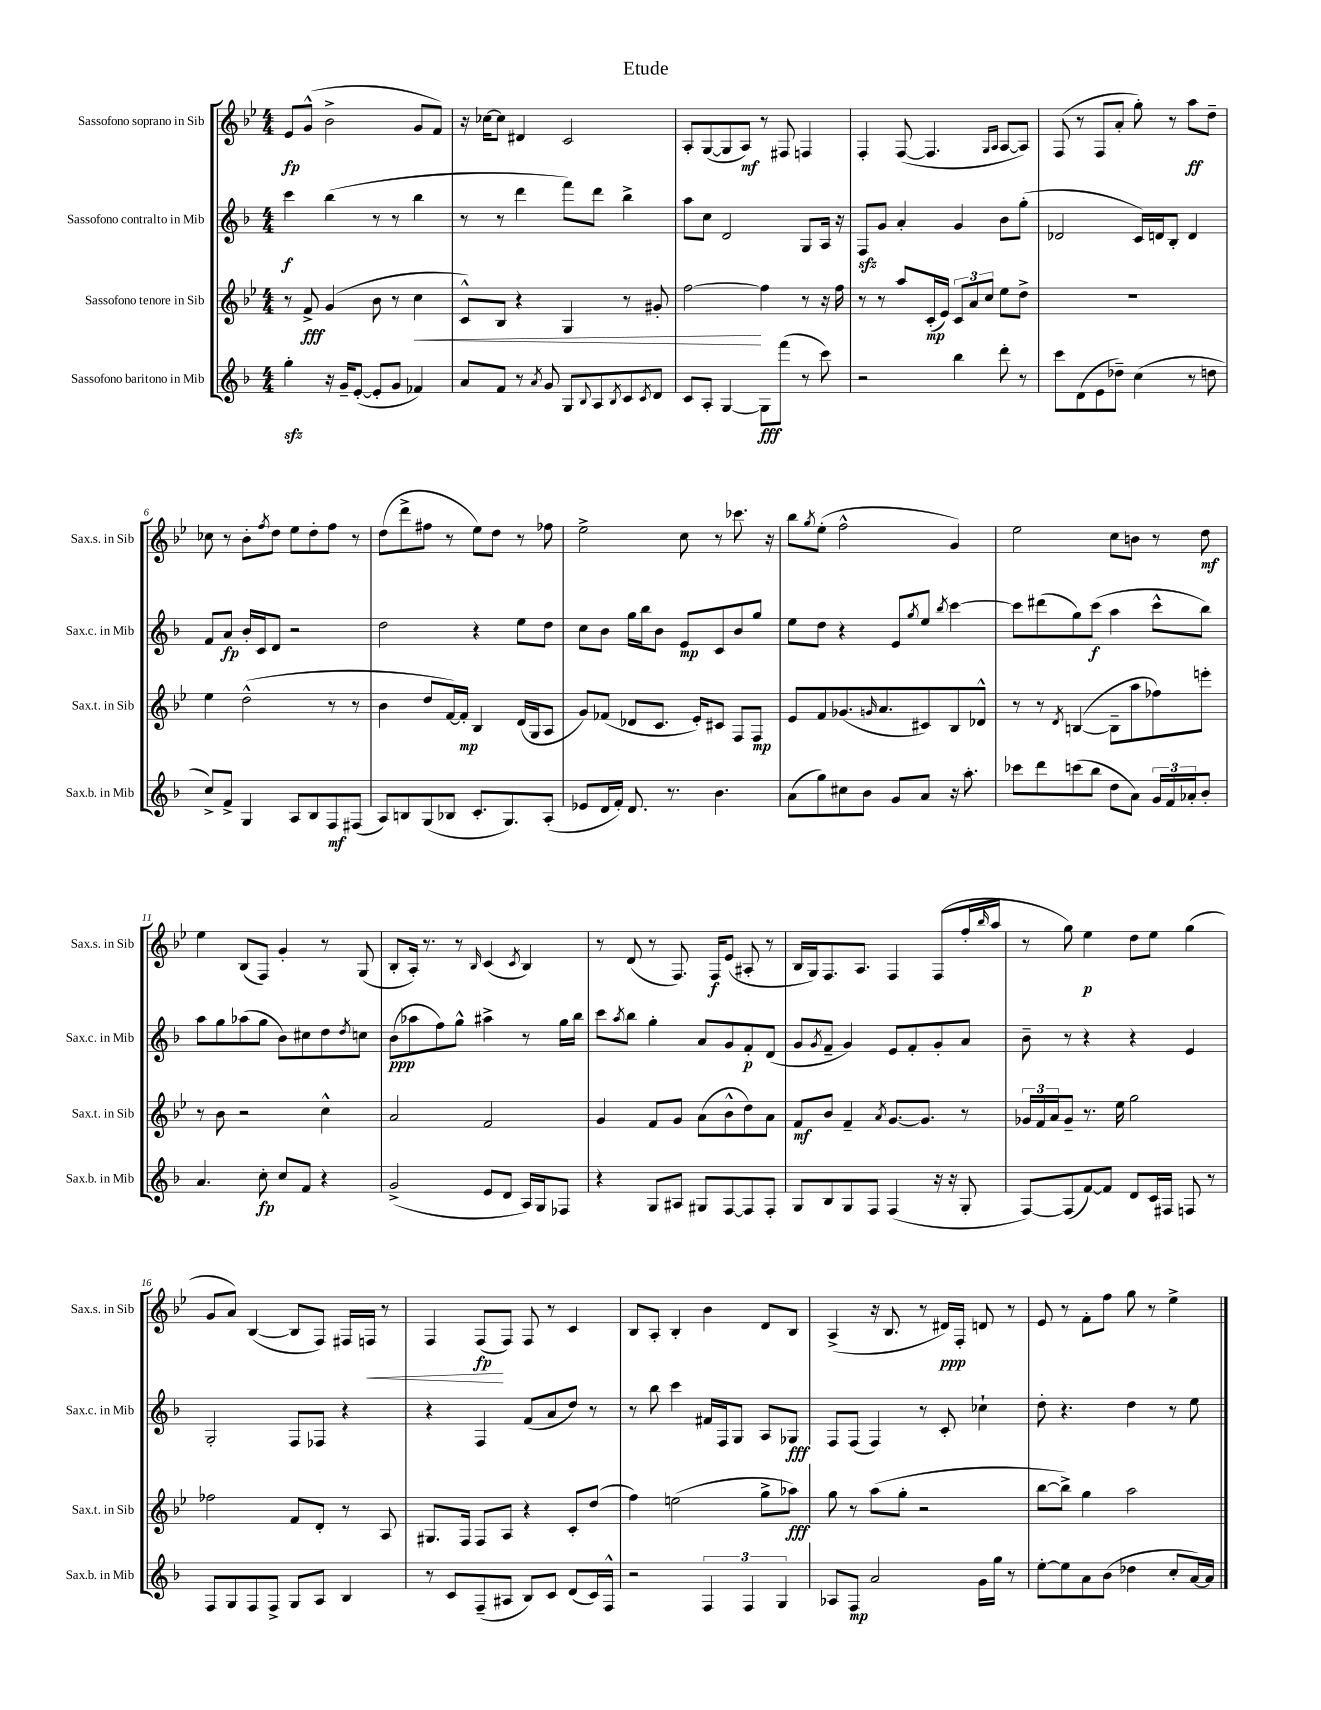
\header { title = "Etude" }
<<
\new StaffGroup <<
\new Staff = "s0" \with { instrumentName = "Sassofono soprano in Sib" shortInstrumentName = "Sax.s. in Sib" } {
    \clef treble \key bes \major \numericTimeSignature \time 4/4
    ees'8\fp g'8-^( bes'2-> g'8 f'8) |
    r16 ces''16~ ces''8 dis'4 c'2 |
    a8-. g8~( g8 a8\mf) r8 fis8 f4 |
    f4-. f8~( f4. \grace { g16 a16 } a8~ a8) |
    f8( r8 f8 a'8-. g''8-.) r8 a''8\ff d''8-- |
    ces''8 r8 bes'8-. \acciaccatura { f''8 } d''8 ees''8 d''8-. f''8 r8 |
    d''8( d'''8-> fis''8 r8 ees''8) d''8 r8 fes''8 |
    ees''2-> c''8 r8 ces'''8. r16 |
    bes''8 \acciaccatura { g''8 } ees''8-.( f''2-^ g'4) |
    ees''2 c''8 b'8 r8 d''8\mf |
    ees''4 bes8( f8) g'4-. r8 g8( |
    bes8-. a16-.) r8. r8 \grace { bes16 } c'4( \acciaccatura { c'8 } bes4) |
    r8 d'8( r8 f8.) f16\f ees'8( ais8-. r8 |
    bes16 g16) f8. a8. f4 f8( f''16-. \grace { bes''16 } a''16 |
    r8 g''8) ees''4\p d''8 ees''8 g''4( |
    g'8 a'8) bes4~( bes8 f8) fis16 f16\< r8 |
    f4 f8\fp\!( f8) f8 r8 c'4 |
    bes8 a8-. bes4-. bes'4 d'8 bes8 |
    a4->( r16 bes8. r8 dis'16\ppp) f16-. d'8 r8 |
    ees'8 r8 f'8-. f''8 g''8 r8 ees''4-> \bar "|." |
}
\new Staff = "s1" \with { instrumentName = "Sassofono contralto in Mib" shortInstrumentName = "Sax.c. in Mib" } {
    \clef treble \key f \major \numericTimeSignature \time 4/4
    c'''4\f bes''4( r8 r8 bes''4 |
    r8 r8 d'''4 f'''8) d'''8 bes''4-> |
    a''8 c''8 d'2 g8 a16 r16 |
    f8\sfz g'8 a'4-. g'4 bes'8 g''8-.( |
    des'2 c'16) d'16 bes8-. d'4 |
    f'8 a'8\fp bes'16-. c'16 d'8 r2 |
    d''2 r4 e''8 d''8 |
    c''8 bes'8 g''16 bes''16 bes'8 e'8\mp c'8 bes'8 g''8 |
    e''8 d''8 r4 e'8 \acciaccatura { g''8 } e''8 \acciaccatura { bes''8 } c'''4~ |
    c'''8 dis'''8( g''8) c'''8\f( a''4 c'''8-^ bes''8) |
    a''8 g''8 aes''8( g''8 bes'8) cis''8 d''8 \acciaccatura { d''8 } c''8 |
    bes'8\ppp( aes''8 f''8) g''8-^ ais''4-> r8 g''16 bes''16 |
    c'''8 \acciaccatura { a''8 } bes''8 g''4-. a'8 g'8 f'8-.\p d'8( |
    g'8 \acciaccatura { g'8 } f'8-- g'4) e'8 f'8-. g'8-. a'8 |
    bes'8-- r8 r4 r4 e'4 |
    g2-. f8 fes8 r4 |
    r4 f4 f'8( a'8 d''8) r8 |
    r8 bes''8 c'''4 fis'16 f16 g8 a8 ges8\fff |
    f8 f8( f4) r8 c'8-. ces''4-! |
    d''8-. r4. d''4 r8 e''8 \bar "|." |
}
\new Staff = "s2" \with { instrumentName = "Sassofono tenore in Sib" shortInstrumentName = "Sax.t. in Sib" } {
    \clef treble \key bes \major \numericTimeSignature \time 4/4
    r8 f'8->\fff g'4( bes'8 r8 c''4\< |
    c'8-^) bes8 r4 g4 r8 gis'8-. |
    f''2~\! f''4 r8 r16 f''16 |
    r8 r8 a''8 c'16-.\mp( ees'16) \tuplet 3/2 { c'8 a'8 c''8 } ees''8 d''8-> |
    R1 |
    ees''4 d''2-^( r8 r8 |
    bes'4 d''8 f'16~) f'16-.\mp bes4 d'16( g16 a8 |
    g'8) fes'8( des'8 c'8. ees'16-.) cis'8 f8 f8\mp |
    ees'8 f'8 ges'8.( \grace { g'16 } a'8. cis'8) bes8 des'8-^ |
    r8 r8 \acciaccatura { d'8 } b4~( b8-- a''8 fes''8) e'''8-. |
    r8 bes'8 r2 c''4-^ |
    a'2 f'2 |
    g'4 f'8 g'8 a'8( bes'8-^ d''8) a'8 |
    f'8\mf bes'8 f'4-- \acciaccatura { a'8 } g'8.~ g'8. r8 |
    \tuplet 3/2 { ges'16 f'16 a'16 } ges'8-- r8. ees''16 g''2 |
    fes''2 f'8 d'8-. r8 a8 |
    gis8. f16 f8 a8 r4 c'8-. d''8( |
    f''4) e''2( g''8-> aes''8\fff) |
    g''8 r8 a''8( g''8-. r2 |
    bes''8~ bes''8->) g''4 a''2 \bar "|." |
}
\new Staff = "s3" \with { instrumentName = "Sassofono baritono in Mib" shortInstrumentName = "Sax.b. in Mib" } {
    \clef treble \key f \major \numericTimeSignature \time 4/4
    g''4-.\sfz r16 g'16-- e'8~-.( e'8-. g'8 fes'4) |
    a'8 f'8 r8 \acciaccatura { a'8 } g'8 g8 \appoggiatura { bes8 } a8 \acciaccatura { bes8 } c'8 \acciaccatura { c'8 } d'8 |
    c'8 a8-. g4~ g8\fff f'''8( r8 c'''8) |
    r2 bes''4 d'''8-. r8 |
    c'''8 d'8( e'8 des''8--) c''4( r8 d''8 |
    c''8->) f'8-> g4 a8 bes8 f8\mf fis8( |
    a8) b8 g8( bes8 c'8.-. g8.) a8-.( |
    ees'8 d'16 f'16-.) d'8. r8. bes'4. |
    a'8( g''8) cis''8 bes'8 g'8 a'8 r16 a''8.-. |
    ces'''8 d'''8 c'''8( bes''8 d''8 a'8) \tuplet 3/2 { g'16 f'16 aes'16-. } bes'8-. |
    a'4. c''8-.\fp c''8 f'8 r4 |
    g'2->( e'8 d'8 a16) g16 fes8 |
    r4 g8 ais8 gis8 f8~ f8 f8-. |
    g8 bes8 g8 f8 f4( r16 r16 g8-. |
    f8~) f8( f'8~) f'8 d'8 c'16 fis16 f8 r8 |
    f8 g8 f8 f8-> g8 a8 bes4 |
    r8 c'8 f8--( ais8 bes8) c'8 d'8( c'16) f16-^ |
    r2 \tuplet 3/2 { f4 f4 g4 } |
    aes8 f8\mp a'2 g'16 g''16 r8 |
    e''8~-. e''8 a'8 bes'8( des''4 c''8-. a'16~) a'16 \bar "|." |
}
>>
>>
